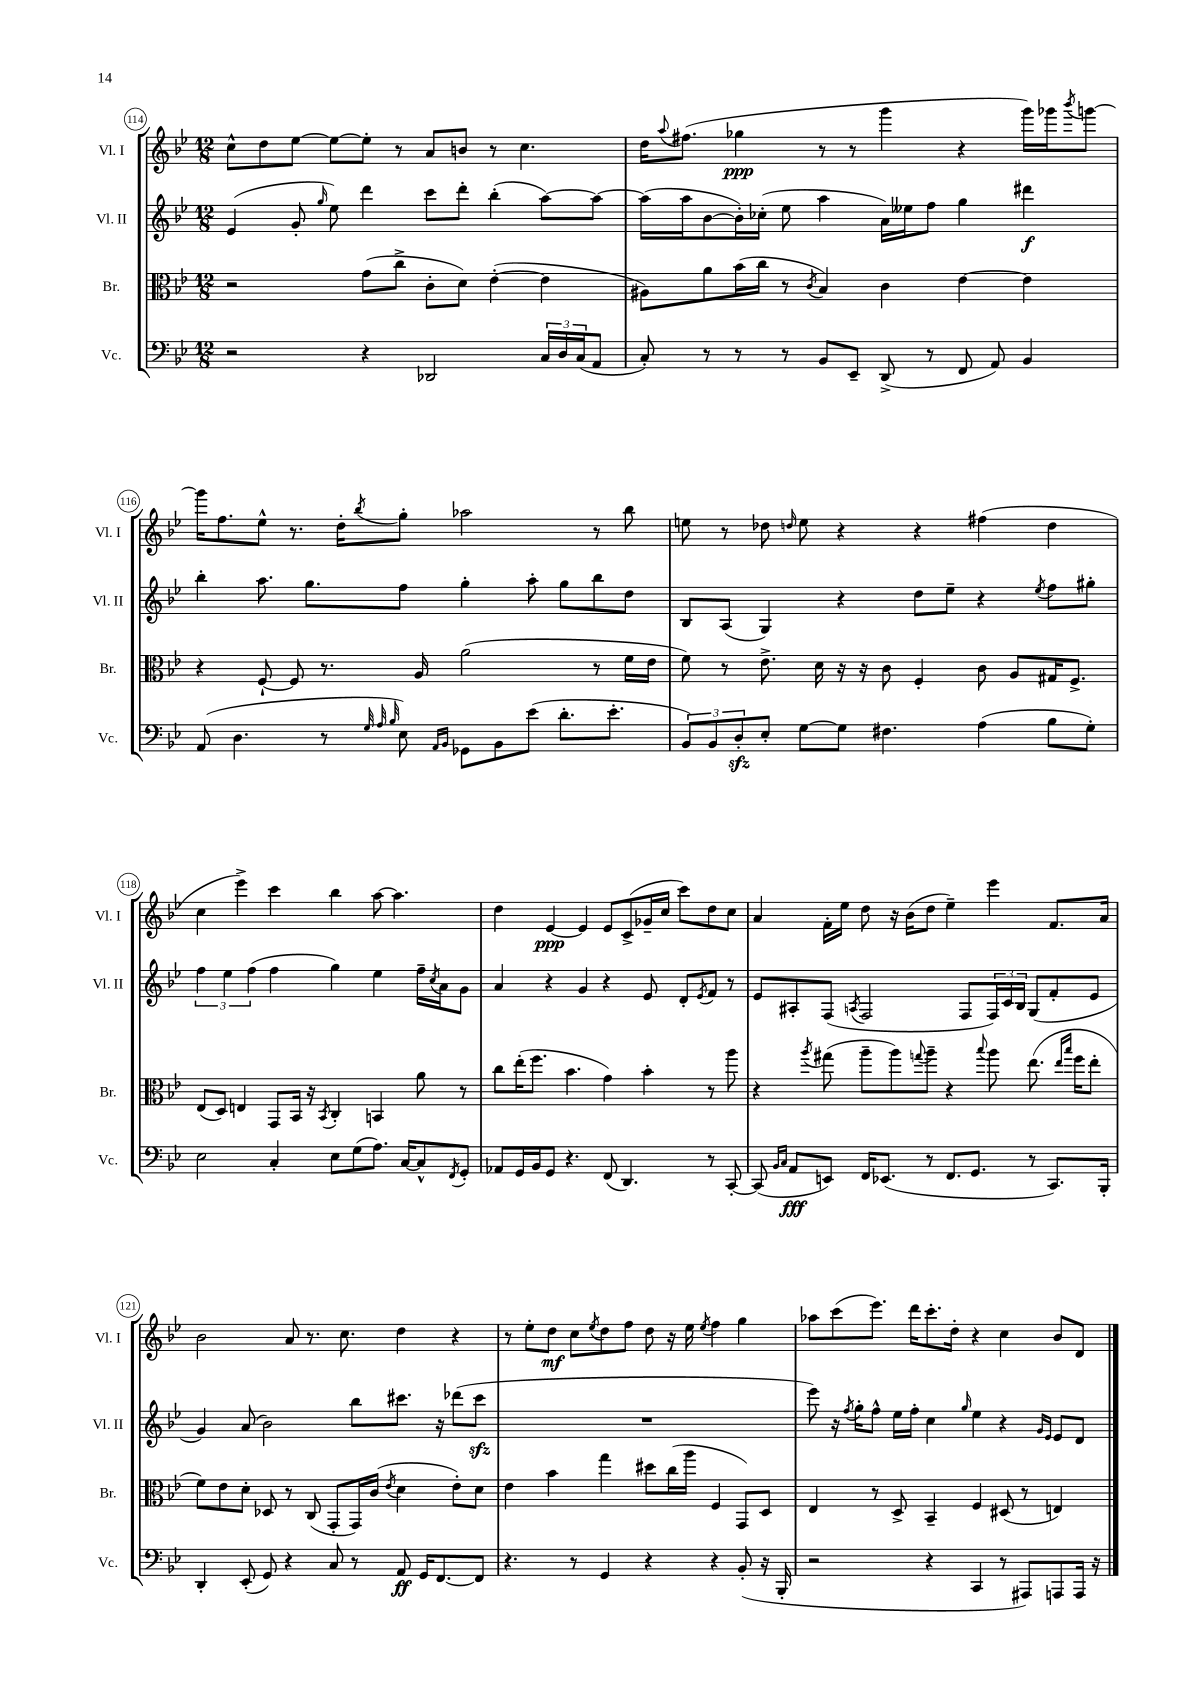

**kern	**kern	**kern	**kern
*staff4	*staff3	*staff2	*staff1
*clefF4	*clefC3	*clefG2	*clefG2
*k[b-e-]	*k[b-e-]	*k[b-e-]	*k[b-e-]
*M12/8	*M12/8	*M12/8	*M12/8
2r	2r	(4e-	8cc^^
.	.	.	8dd
.	.	8g'	[8ee-
.	.	16qqgg	.
.	.	8ee-)	8ee-_
4r	(8g	4ddd	8ee-']
.	8cc^	.	8r
2DD-	8c'	8ccc	8a
.	8d)	8ddd'	8b
.	([4e-'	(4bb-'	8r
.	.	.	4.cc
24C	4e-]	[8aa)	.
24D	.	.	.
(24C	.	.	.
8AA	.	8aa_	.
=	=	=	=
8C')	8A#)	(16aa]	16dd
.	.	.	8qqaa
.	.	16aa	(8.ff#
8r	8a	[8b-	.
8r	(16b-	16b-'])	4gg-
.	16cc	(16cc-'	.
8r	8r	8ee-	.
.	8qc	.	.
8BB-	4B-)	4aa	8r
8EE-~	.	.	8r
(8DD^	4c	16a)	4ggg
.	.	16ee--	.
8r	.	8ff	.
8FF	[4e-	4gg	4r
8AA)	.	.	.
4BB-	4e-]	4ddd#	16ggg)
.	.	.	16ggg-
.	.	.	8qbbb-
.	.	.	[8ggg
=	=	=	=
(8AA	4r	4bb-'	16ggg]
.	.	.	8.ff
4.D	.	.	.
.	[8F`	8.aa	8ee-^^
.	8F]	.	8.r
.	.	8.gg	.
8r	8.r	.	.
.	.	.	16dd'
32qqG	.	.	.
32qqA	.	.	.
32qqB-	.	.	8qbb-
8E-)	.	8ff	8gg'
.	16A	.	.
16qqAA	.	.	.
16qqBB-	.	.	.
8GG-	(2a	4gg'	2aa-
8BB-	.	.	.
(8e-	.	8aa'	.
8.d'	.	8gg	.
.	8r	8bb-	8r
8.e-'	.	.	.
.	16f	8dd	8bb-
.	16e-	.	.
=	=	=	=
12BB-)	8f)	8B-	8ee
12BB-	.	.	.
.	8r	(8A	8r
12D'	.	.	.
8E-'	8.e-^	4G)	8dd-
.	.	.	16qqdd
[8G	.	.	8ee
.	16d	.	.
8G]	16r	4r	4r
.	16r	.	.
4.F#	8c	.	.
.	4F'	8dd	4r
.	.	8ee-~	.
(4A	8c	4r	(4ff#
.	8A	.	.
.	.	8qee-	.
8B-	16G#	8ff	4dd
.	8.F^	.	.
8G')	.	8gg#'	.
=	=	=	=
2E-	(8E-	6ff	4cc
.	8D)	.	.
.	.	6ee-	.
.	4E	.	4eee-^)
.	.	(6ff	.
4C'	8GG	4ff	4ccc
.	16BB-	.	.
.	16r	.	.
.	8qBB-	.	.
8E-	4C'	4gg)	4bb-
(8G	.	.	.
8.A)	4BB	4ee-	[8aa
.	.	.	4.aa]
[16C	.	.	.
8C^^]	8a	16ff~	.
.	.	8qcc	.
.	.	16a	.
8qFF	.	.	.
8GG'	8r	8g	.
=	=	=	=
8AA-	8cc	4a	4dd
16GG	(16ee-'	.	.
16BB-	8.ff	.	.
8GG	.	4r	[4e-
4.r	4.b-	.	.
.	.	4g	4e-]
(8FF	4g)	4r	8e-
4.DD)	.	.	(8c^
.	4b-'	8e-	16g-~
.	.	.	16cc
.	.	8d'	8ccc)
.	.	8qe-	.
8r	8r	8f	8dd
[8CC'	8aa	8r	8cc
=	=	=	=
(8CC]	4r	8e-	4a
16qqBB-	.	.	.
16qqC	.	.	.
8AA	.	8A#'	.
.	8qaa	.	.
8EE)	(8gg#	(8F	16f'
.	.	.	16ee-
.	.	8qA	.
16FF	8aa~	2F	8dd
(8.EE-	.	.	.
.	8aa)	.	16r
.	.	.	(16b-
.	8qqgg	.	.
8r	8aa~	.	8dd
8.FF	4r	.	4ee-~)
.	.	8F	.
8.GG	.	.	.
.	8qqbb-	.	.
.	8aa	24F)	4eee-
.	.	24c	.
.	.	24B-	.
8r	(8.ee-	(8G	.
8.CC)	.	8f'	8.f
.	16qqee-	.	.
.	16qqbb-	.	.
.	16ff	.	.
.	8ee-'	8e-	.
16BBB-'	.	.	16a
=	=	=	=
4DD'	8f)	4g)	2b-
.	8e-	.	.
(8EE-'	8d'	(8a	.
8GG)	8D-	2b-)	.
4r	8r	.	8a
.	(8C	.	8.r
8C	8GG'	.	.
.	.	.	8.cc
8r	16GG)	8bb-	.
.	(16c	.	.
.	8qe-	.	.
8AA	4d	8.ccc#	4dd
16GG	.	.	.
[8.FF	.	16r	.
.	8e-')	(8ddd-	4r
8FF]	8d	8ccc#	.
=	=	=	=
4.r	4e-	1.r	8r
.	.	.	8ee-'
.	4b-	.	8dd
8r	.	.	8cc
.	.	.	8qee-
4GG	4gg	.	8dd
.	.	.	8ff
4r	8dd#	.	8dd
.	(16cc	.	16r
.	16aa	.	16ee-
.	.	.	8qee-
4r	4F	.	4ff
(8BB-'	8GG)	.	4gg
16r	8D	.	.
16BBB-'	.	.	.
=	=	=	=
2r	4E-	8eee-)	8aa-
.	.	16r	(8ccc
.	.	8qff	.
.	.	16gg'	.
.	8r	8ff^^	8.eee-)
.	8D^	16ee-	.
.	.	16ff'	16ddd
4r	4BB-~	4cc	8.ccc'
.	.	.	16dd'
.	.	16qqgg	.
4CC	4F	4ee-	4r
8r	(8D#	4r	4cc
8AAA#)	8r	.	.
.	.	16qqg	.
.	.	16qqe-	.
8AAA	4E)	8e-	8b-
16AAA	.	8d	8d
16r	.	.	.
==	==	==	==
*-	*-	*-	*-
